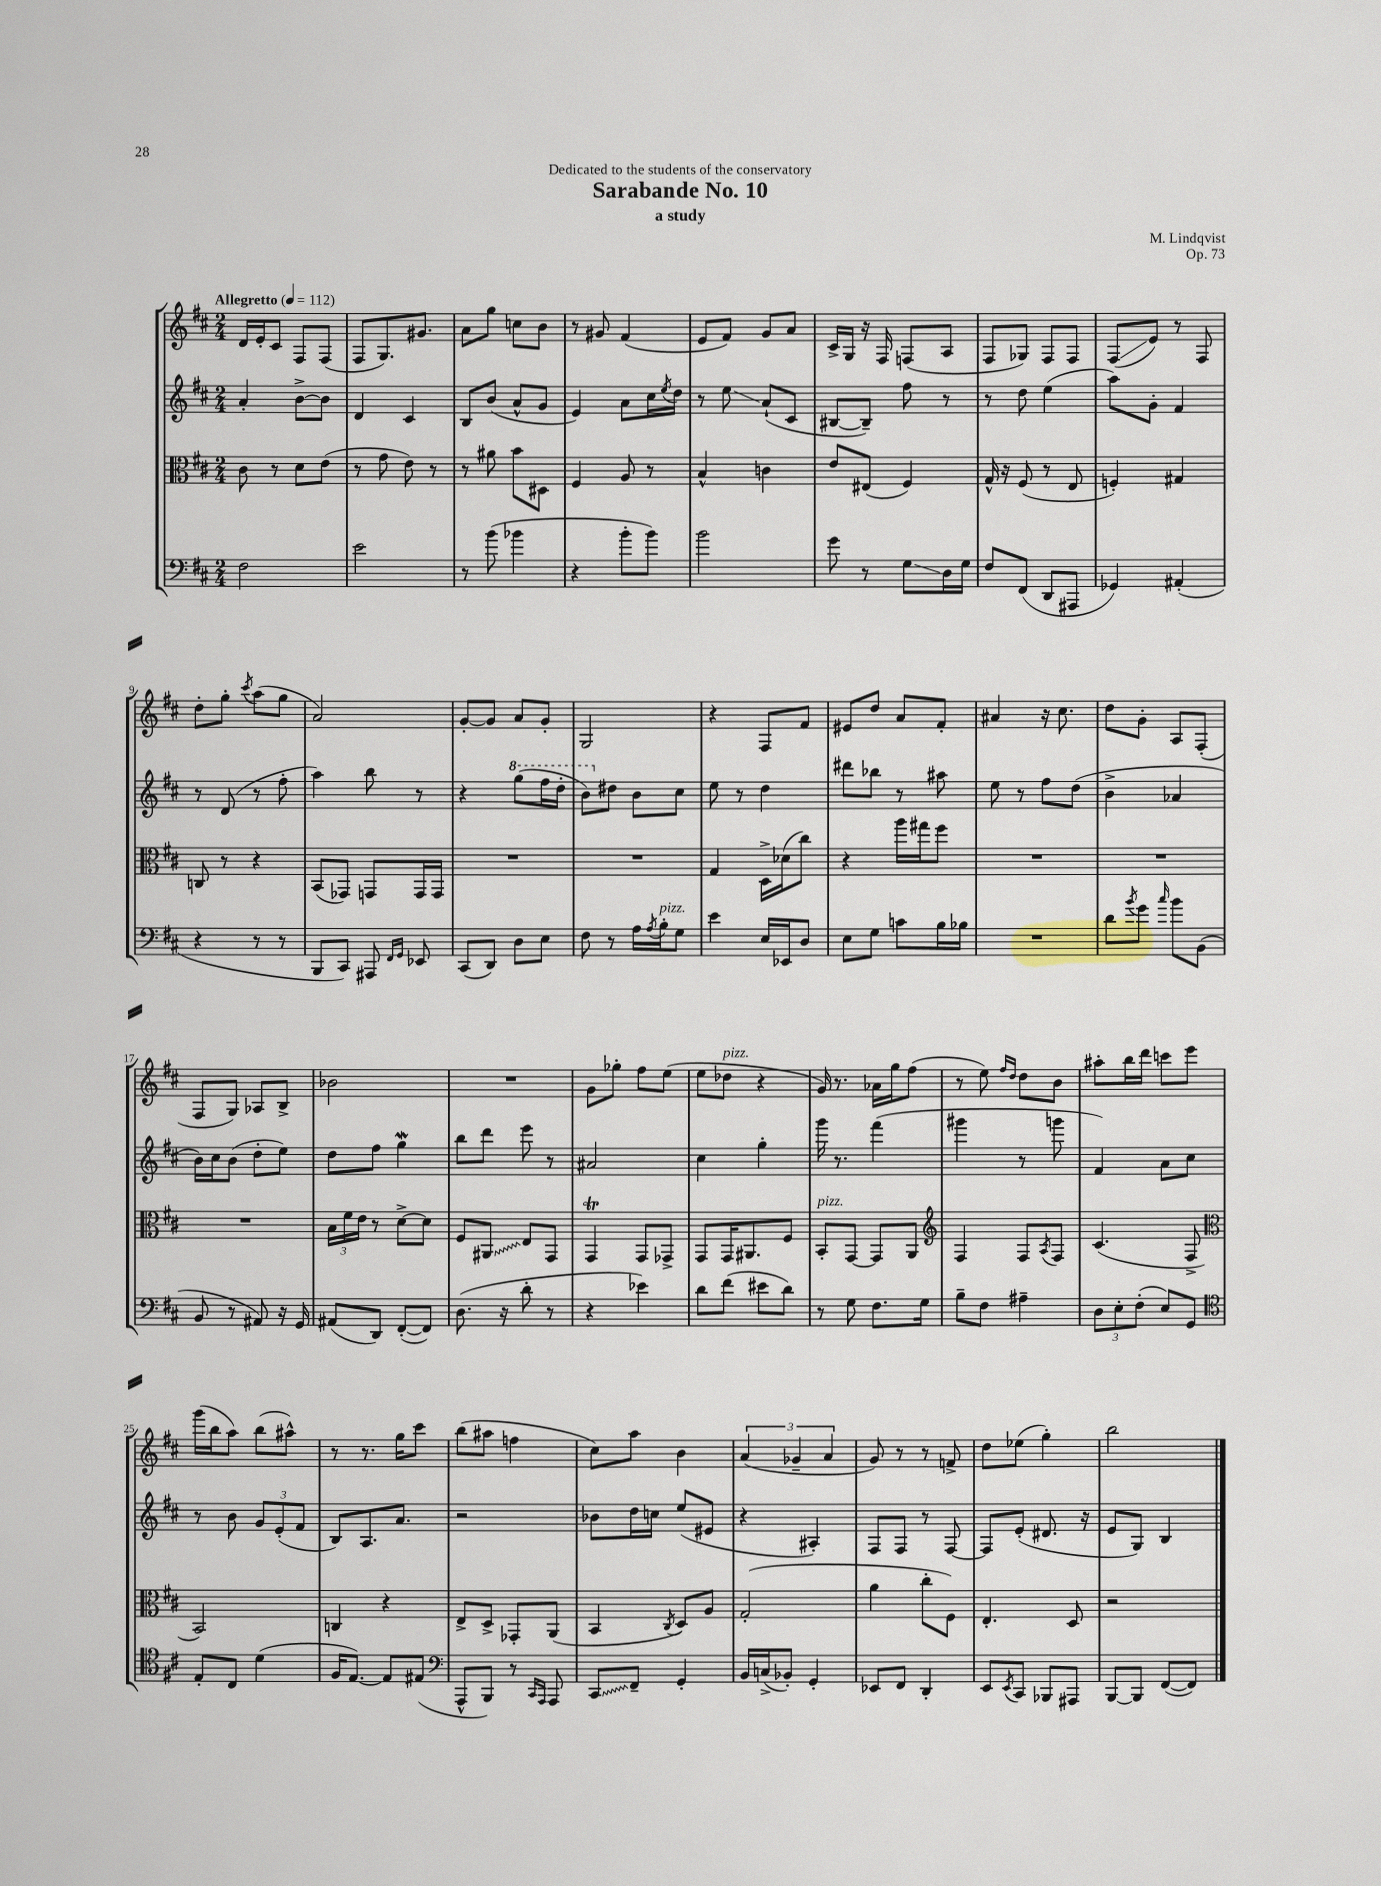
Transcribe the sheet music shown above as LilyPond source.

\header { title = "Sarabande No. 10" composer = "M. Lindqvist" subtitle = "a study" dedication = "Dedicated to the students of the conservatory" opus = "Op. 73" }
<<
\new StaffGroup <<
\new Staff = "s0" {
    \clef treble \key d \major \numericTimeSignature \time 2/4 \tempo "Allegretto" 4 = 112
    d'16 e'16-. cis'8 fis8 fis8( |
    fis8 g8.) gis'8. |
    a'8 g''8 c''8 b'8 |
    r8 gis'8 fis'4( |
    e'8 fis'8) g'8 a'8 |
    cis'16-> g16 r16 fis16 f8( a8 |
    fis8 ges8) fis8 fis8 |
    fis8\glissando( e'8) r8 fis8 |
    d''8-. g''8-. \acciaccatura { cis'''8 } a''8( g''8 |
    a'2) |
    g'8~-. g'8 a'8 g'8-. |
    g2 |
    r4 fis8 fis'8 |
    eis'8 d''8 a'8 fis'8-. |
    ais'4 r16 cis''8. |
    d''8 g'8-. a8 fis8-.( |
    fis8 g8) aes8 b8-> |
    bes'2 |
    R2 |
    g'8 ges''8-. fis''8 e''8( |
    e''8 des''8^\markup { \italic "pizz." } r4 |
    g'16) r8. aes'16 g''16 fis''8( |
    r8 e''8) \grace { fis''16 d''16 } d''8 b'8 |
    ais''8-. b''16 d'''16 c'''8 e'''8 |
    g'''16( b''16 a''8) b''8( ais''8-^) |
    r8 r8. g''16 cis'''8 |
    b''8( ais''8 f''4 |
    cis''8) a''8 b'4 |
    \tuplet 3/2 { a'4( ges'4-- a'4 } |
    g'8) r8 r8 f'8-> |
    d''8 ees''8( g''4-.) |
    b''2 \bar "|." |
}
\new Staff = "s1" {
    \clef treble \key d \major \numericTimeSignature \time 2/4
    a'4-. b'8~-> b'8 |
    d'4 cis'4 |
    b8 b'8( a'8-^ g'8 |
    e'4) a'8 cis''16 \acciaccatura { e''8 } d''16 |
    r8 e''8\glissando a'8-!( cis'8 |
    bis8~ bis8--) fis''8 r8 |
    r8 d''8 e''4( |
    a''8) g'8-. fis'4 |
    r8 d'8( r8 fis''8-. |
    a''4) b''8 r8 |
    r4 \ottava #1 g'''8( fis'''16 d'''16-. |
    b''8) \ottava #0 dis''8 b'8 cis''8 |
    e''8 r8 d''4 |
    dis'''8 bes''8 r8 ais''8 |
    e''8 r8 fis''8 d''8( |
    b'4-> aes'4 |
    b'16) cis''16 b'8( d''8-. e''8) |
    d''8 fis''8 g''4\mordent |
    b''8 d'''8 e'''8 r8 |
    ais'2 |
    cis''4 g''4-. |
    g'''16 r8. fis'''4( |
    gis'''4 r8 g'''8 |
    fis'4) a'8 cis''8 |
    r8 b'8 \tuplet 3/2 { g'8 e'8-.( fis'8 } |
    b8) a8. a'8. |
    r2 |
    bes'8 d''16 c''16 e''8( eis'8 |
    r4 ais4-.) |
    fis8 fis8 r8 fis8~ |
    fis8 e'8-.( dis'8. r16 |
    e'8 g8) b4 \bar "|." |
}
\new Staff = "s2" {
    \clef alto \key d \major \numericTimeSignature \time 2/4
    cis'8 r8 d'8 e'8( |
    r8 g'8 e'8) r8 |
    r8 ais'8 b'8 dis8 |
    fis4 a8 r8 |
    b4-^ c'4 |
    e'8 eis8( fis4) |
    g16-^ r16 fis8( r8 e8 |
    f4-.) gis4 |
    c8 r8 r4 |
    b,8( ges,8) g,8 g,16 g,16 |
    R2 |
    R2 |
    g4 d16-> des'16( cis''8) |
    r4 a''16 gis''16 fis''8 |
    R2 |
    R2 |
    R2 |
    \tuplet 3/2 { b16 fis'16 e'16 } r8 d'8~-> d'8 |
    fis8 \once \override Glissando.style = #'zigzag ais,8\glissando e8 g,8 |
    g,4\trill g,8 ges,8-> |
    g,8 g,16 ais,8. fis8 |
    b,8-.^\markup { \italic "pizz." } g,8~ g,8 a,8 |
    \clef treble fis4 fis8 \acciaccatura { a8 } fis8 |
    cis'4.( fis8-> |
    \clef alto b,2) |
    c4 r4 |
    e8-> d8-> ges,8-. a,8( |
    b,4 \acciaccatura { cis8 } d8) a8 |
    g2-.( |
    a'4 cis''8-. fis8) |
    e4.-. d8 |
    r2 \bar "|." |
}
\new Staff = "s3" {
    \clef bass \key d \major \numericTimeSignature \time 2/4
    fis2 |
    e'2 |
    r8 b'8( bes'4 |
    r4 b'8-. b'8) |
    b'2 |
    g'8 r8 g8\glissando d16 g16 |
    fis8 fis,8( d,8 ais,,8 |
    ges,4) ais,4-.( |
    r4 r8 r8 |
    b,,8 cis,8) ais,,8 \grace { fis,16 g,16 } ees,8 |
    cis,8( d,8) d8 e8 |
    fis8 r8 a16 \acciaccatura { a8 } b16-.^\markup { \italic "pizz." } g8 |
    e'4 e16 ees,16 d8 |
    e8 g8 c'8 b16 bes16 |
    R2 |
    d'8 \acciaccatura { b'8 } g'8 \grace { cis''16 } b'8 b,8( |
    b,8 r8 ais,8) r16 g,16 |
    ais,8( d,8) fis,8~-.( fis,8) |
    d8.( r16 d'8-. r8 |
    r4 ees'4) |
    d'8 fis'8( eis'8 d'8) |
    r8 g8 fis8. g16 |
    b8-- fis8 ais4-- |
    \tuplet 3/2 { d8 e8-. fis8-.( } e8) g,8 |
    \clef tenor e8-. cis8 d'4( |
    fis16 e8.~) e8 eis8( |
    \clef bass a,,8-^ b,,8) r8 \grace { cis,16 a,,16 } a,,8 |
    \once \override Glissando.style = #'zigzag cis,8\glissando fis,8-- g,4-. |
    b,16 c16->( bes,8-.) g,4-. |
    ees,8 fis,8 d,4-. |
    e,8 \acciaccatura { e,8 } cis,8 bes,,8 ais,,8 |
    b,,8~ b,,8 fis,8~( fis,8) \bar "|." |
}
>>
>>
